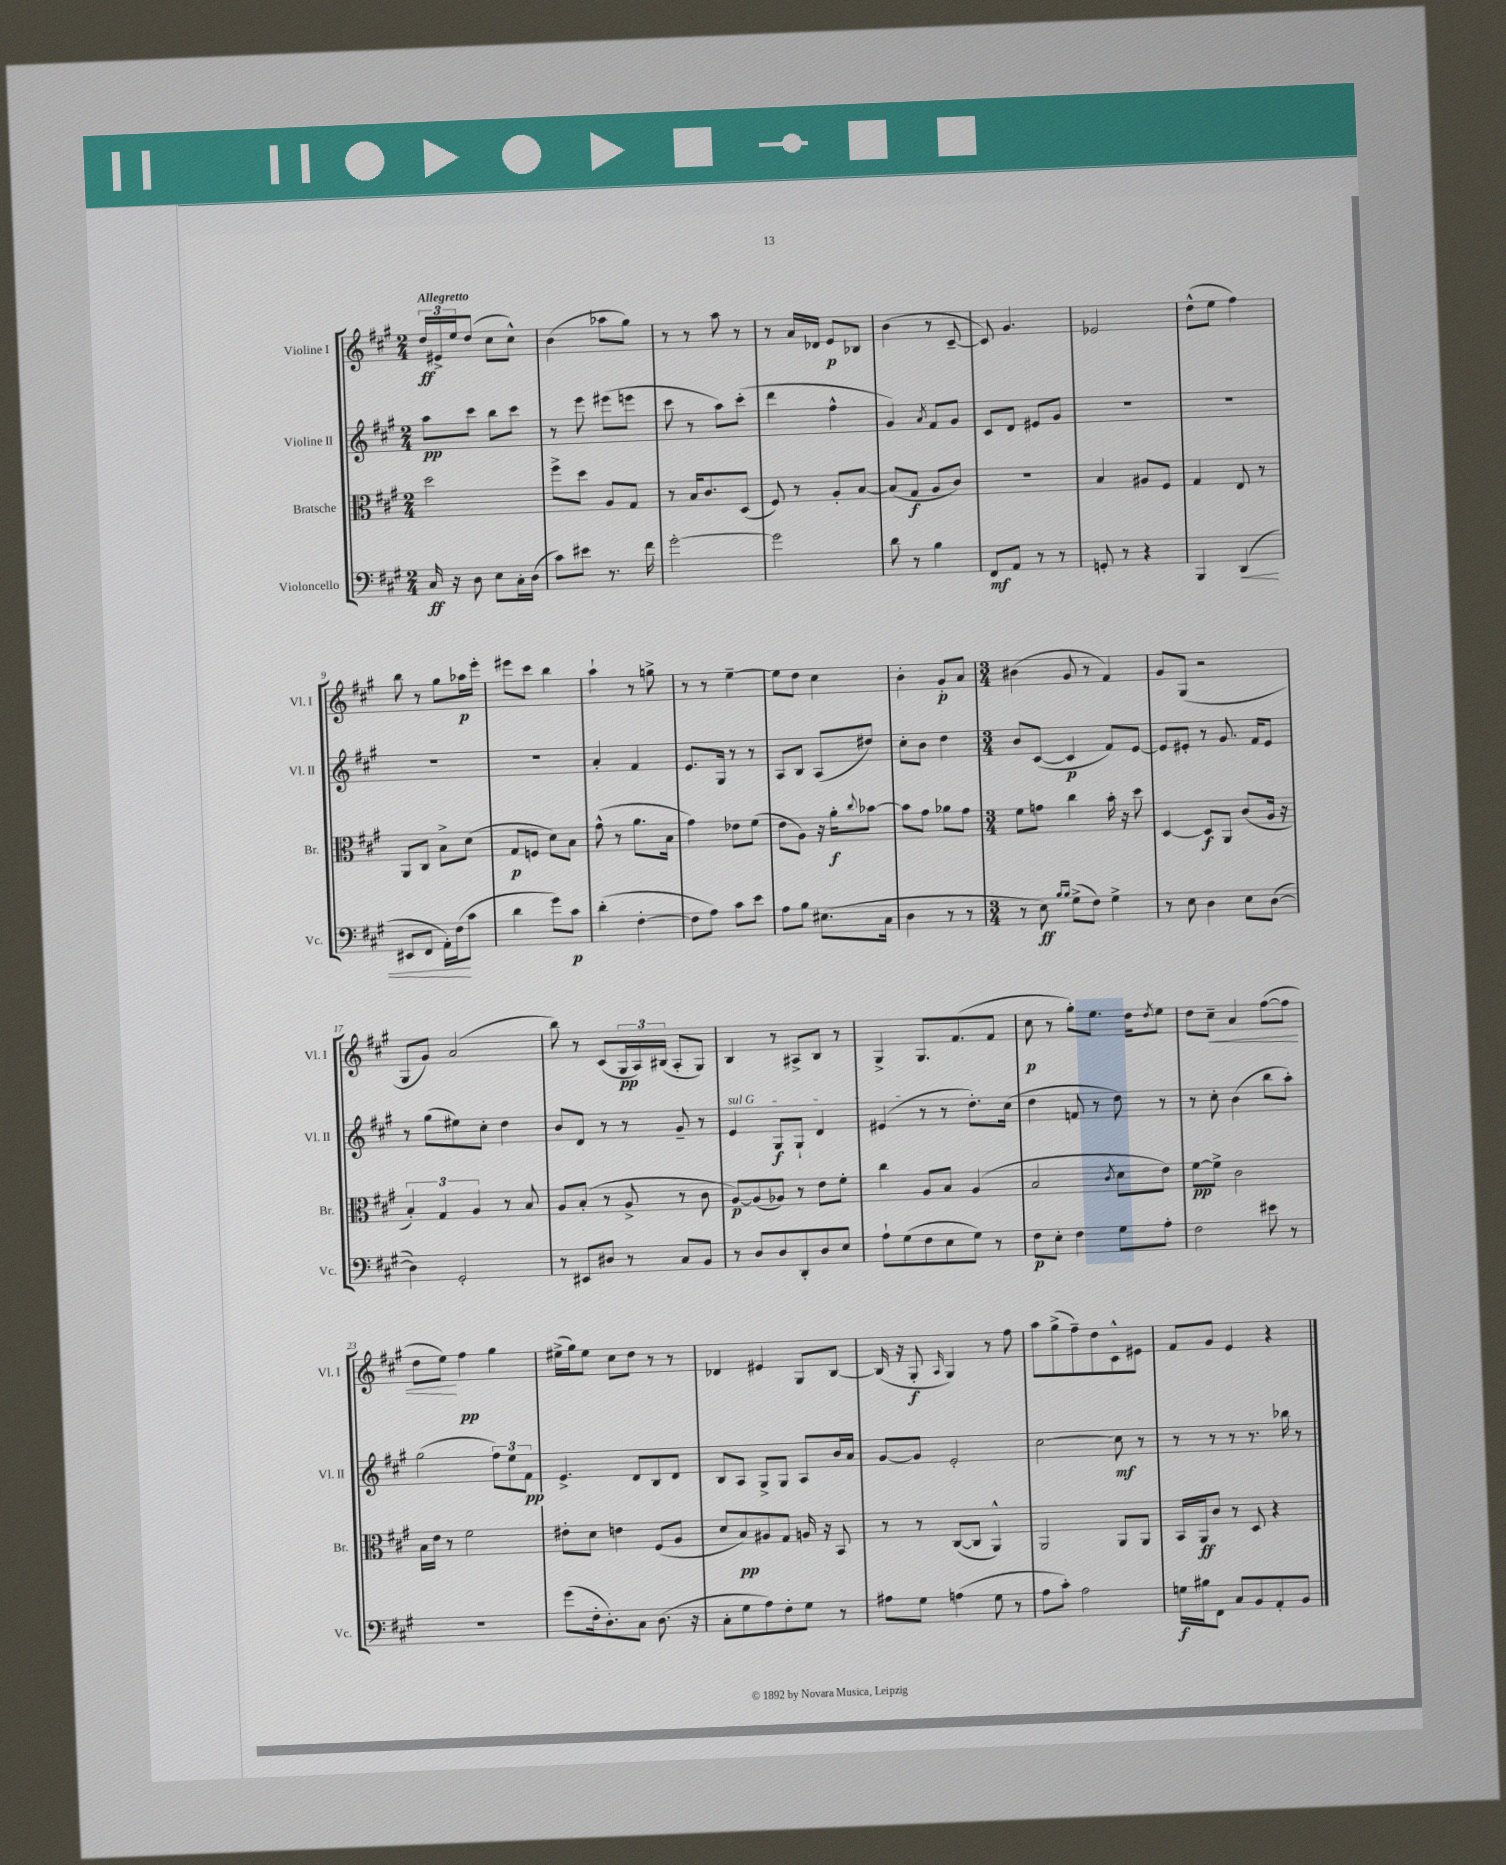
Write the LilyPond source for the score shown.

<<
\new StaffGroup <<
\new Staff = "s0" \with { instrumentName = "Violine I" shortInstrumentName = "Vl. I" } {
    \clef treble \key a \major \numericTimeSignature \time 2/4 \tempo "Allegretto"
    \tuplet 3/2 { d''16\ff eis'16-> e''16 } d''8( cis''8 cis''8-^) |
    b'4( aes''8 gis''8) |
    r8 r8 a''8 r8 |
    r8 a'16 des'16 e'8\p bes8 |
    b'4( r8 cis'8~-- |
    cis'8) gis'4. |
    ees'2 |
    d''8-^( e''8 fis''4) |
    b''8 r8 gis''8 aes''16\p e'''16-. |
    eis'''8 cis'''8 b''4 |
    a''4-! r8 g''8-> |
    r8 r8 e''4~-- |
    e''8 d''8 cis''4 |
    b'4-. gis'8-.\p a'8 |
    \numericTimeSignature \time 3/4 bis'4( gis'8 r8 fis'4) |
    gis'8 gis8( r2 |
    gis8 gis'8) a'2( |
    b''8) r8 cis'8( \tuplet 3/2 { gis16\pp a16) bis16( } a8-. gis8) |
    b4 r8 ais8-> b8 r8 |
    gis4-> gis8. fis'8.( fis'8 |
    cis''8\p r8 gis''8-.) e''8. d''16 \acciaccatura { d''8 } e''8 |
    d''8 cis''8--\< a'4 fis''8~( fis''8 |
    d''8 e''8\!) fis''4\pp gis''4 |
    eis''16->( gis''16) eis''8 cis''8 d''8 r8 r8 |
    des'4 eis'4 gis8 b8~ |
    b16( r16 gis8-.\f \grace { a16 } gis4) r8 fis''8 |
    a''8 gis''8->( fis''8--) d''8 cis'8-^ eis'8 |
    fis'8 gis'8 e'4 r4 \bar "|." |
}
\new Staff = "s1" \with { instrumentName = "Violine II" shortInstrumentName = "Vl. II" } {
    \clef treble \key a \major \numericTimeSignature \time 2/4
    a''8\pp cis'''8 b''8 cis'''8 |
    r8 e'''8 eis'''8( e'''8 |
    cis'''8 r8 a''8) cis'''8-.( |
    d'''4 fis''4-^ |
    gis'4) \acciaccatura { a'8 } fis'8 gis'8 |
    cis'8 d'8 eis'8 gis'8 |
    R2 |
    R2 |
    R2 |
    R2 |
    a'4-. fis'4 |
    e'8. gis16 r8 r8 |
    a8 b8 a8( dis''8) |
    cis''8-. b'8 d''4 |
    \numericTimeSignature \time 3/4 b'8 cis'8~( cis'4\p fis'8) e'8~ |
    e'8 eis'8-. r8 gis'8. fis'16 eis'8 |
    r8 gis''8( eis''8) cis''8-. d''4 |
    b'8 d'8 r8 r8 gis'8-- r8 |
    \once \override TextSpanner.bound-details.left.text = \markup { \italic "sul G" } e'4\startTextSpan gis8\f gis8-! d'4 |
    eis'4\stopTextSpan( r8 r8 d''8.-.) cis''16( |
    d''4 f'8 r8 d''8) r8 |
    r8 cis''8-. b'4( b''8 a''8-.) |
    gis''2( \tuplet 3/2 { fis''8) e''8 fis'8\pp } |
    e'4.-> d'8 b8 d'8 |
    b8 a8 gis8-> gis8 a8 b'16 a'16 |
    gis'8~ gis'8 e'2-. |
    cis''2~ cis''8\mf r8 |
    r8 r8 r8 r8. bes''16 r8 \bar "|." |
}
\new Staff = "s2" \with { instrumentName = "Bratsche" shortInstrumentName = "Br." } {
    \clef alto \key a \major \numericTimeSignature \time 2/4
    d''2 |
    fis''8-> d''8 a8 gis8 |
    r8 b16 cis'8. d8( |
    fis8) r8 a8-. b8~ |
    b8( gis8\f a8 cis'8) |
    r2 |
    b4 ais8 fis8 |
    gis4 e8 r8 |
    a,8 cis8 b8-> d'8( |
    gis8\p f8 d'8) b8 |
    gis'8-^( r8 a'8. b16 |
    gis'4) ees'8 fis'8( |
    e'8 a8) r16 a'16-.\f \appoggiatura { cis''8 } bes'8~ |
    bes'8 gis'8 aes'8 gis'8 |
    \numericTimeSignature \time 3/4 fis'8 g'8 cis''4 b'16-. r16 d''8 |
    d4~ d8\f a,8 cis'8( a16 r16 |
    \tuplet 3/2 { b4-.) gis4 a4 } r8 b8 |
    a8 b8-.( r8 a8-> r8 cis'8 |
    a8~\p) a8( aes8) r8 e'8 fis'8-. |
    cis''4 a8 b8 a4( |
    b2 \acciaccatura { cis'8 } d'8 e'8) |
    fis'8~\pp fis'8-> cis'2 |
    b16 e'16 r8 fis'2 |
    eis'8-. d'8 e'4 fis8( a8 |
    d'8 b8\pp) ais8 gis8 a16 r16 b,8 |
    r8 r8 cis8~( cis8 a,4-^) |
    a,2 a,8 a,8 |
    b,16 a,16\ff cis'8 r8 d8 r4 \bar "|." |
}
\new Staff = "s3" \with { instrumentName = "Violoncello" shortInstrumentName = "Vc." } {
    \clef bass \key a \major \numericTimeSignature \time 2/4
    cis16\ff r16 d8 e8 cis16-. d16( |
    cis'8) eis'8 r8. fis'16 |
    gis'2~-. |
    gis'2 |
    d'8 r8 b4 |
    fis,8\mf a,8 r8 r8 |
    g,8-. r8 r4 |
    b,,4 d,4\<( |
    eis,8 fis,8 a,16-.) fis16\!( cis'8 |
    d'4 gis'8) cis'8\p |
    d'4-.( fis4~-. |
    fis8 a8) cis'8 e'8 |
    a8 b8 eis8.( cis16 |
    d4 r8 r8 |
    \numericTimeSignature \time 3/4 r8 e8\ff) \grace { b16 b16 } gis8->( fis8) gis4-> |
    r8 e8 d4 e8 d8~( |
    d4) gis,2-. |
    r8 eis,8 dis8 r8 cis8 b,8 |
    r8 d8 d8 d,8-. d8 e8 |
    a8-! gis8( fis8 e8 gis8) r8 |
    fis8\p e8-. fis4 gis8 a8-. |
    fis2 eis'8 r8 |
    R2. |
    gis'8( fis16-. d8.-.) cis8 d8.( r16 |
    cis8-. gis8 a8) fis8-. gis8 r8 |
    ais8 gis8 a4( gis8 r8 |
    a8 cis'8-.) a2 |
    g16\f bis16 fis,8 cis8 b,8 a,8-. b,8 \bar "|." |
}
>>
>>
